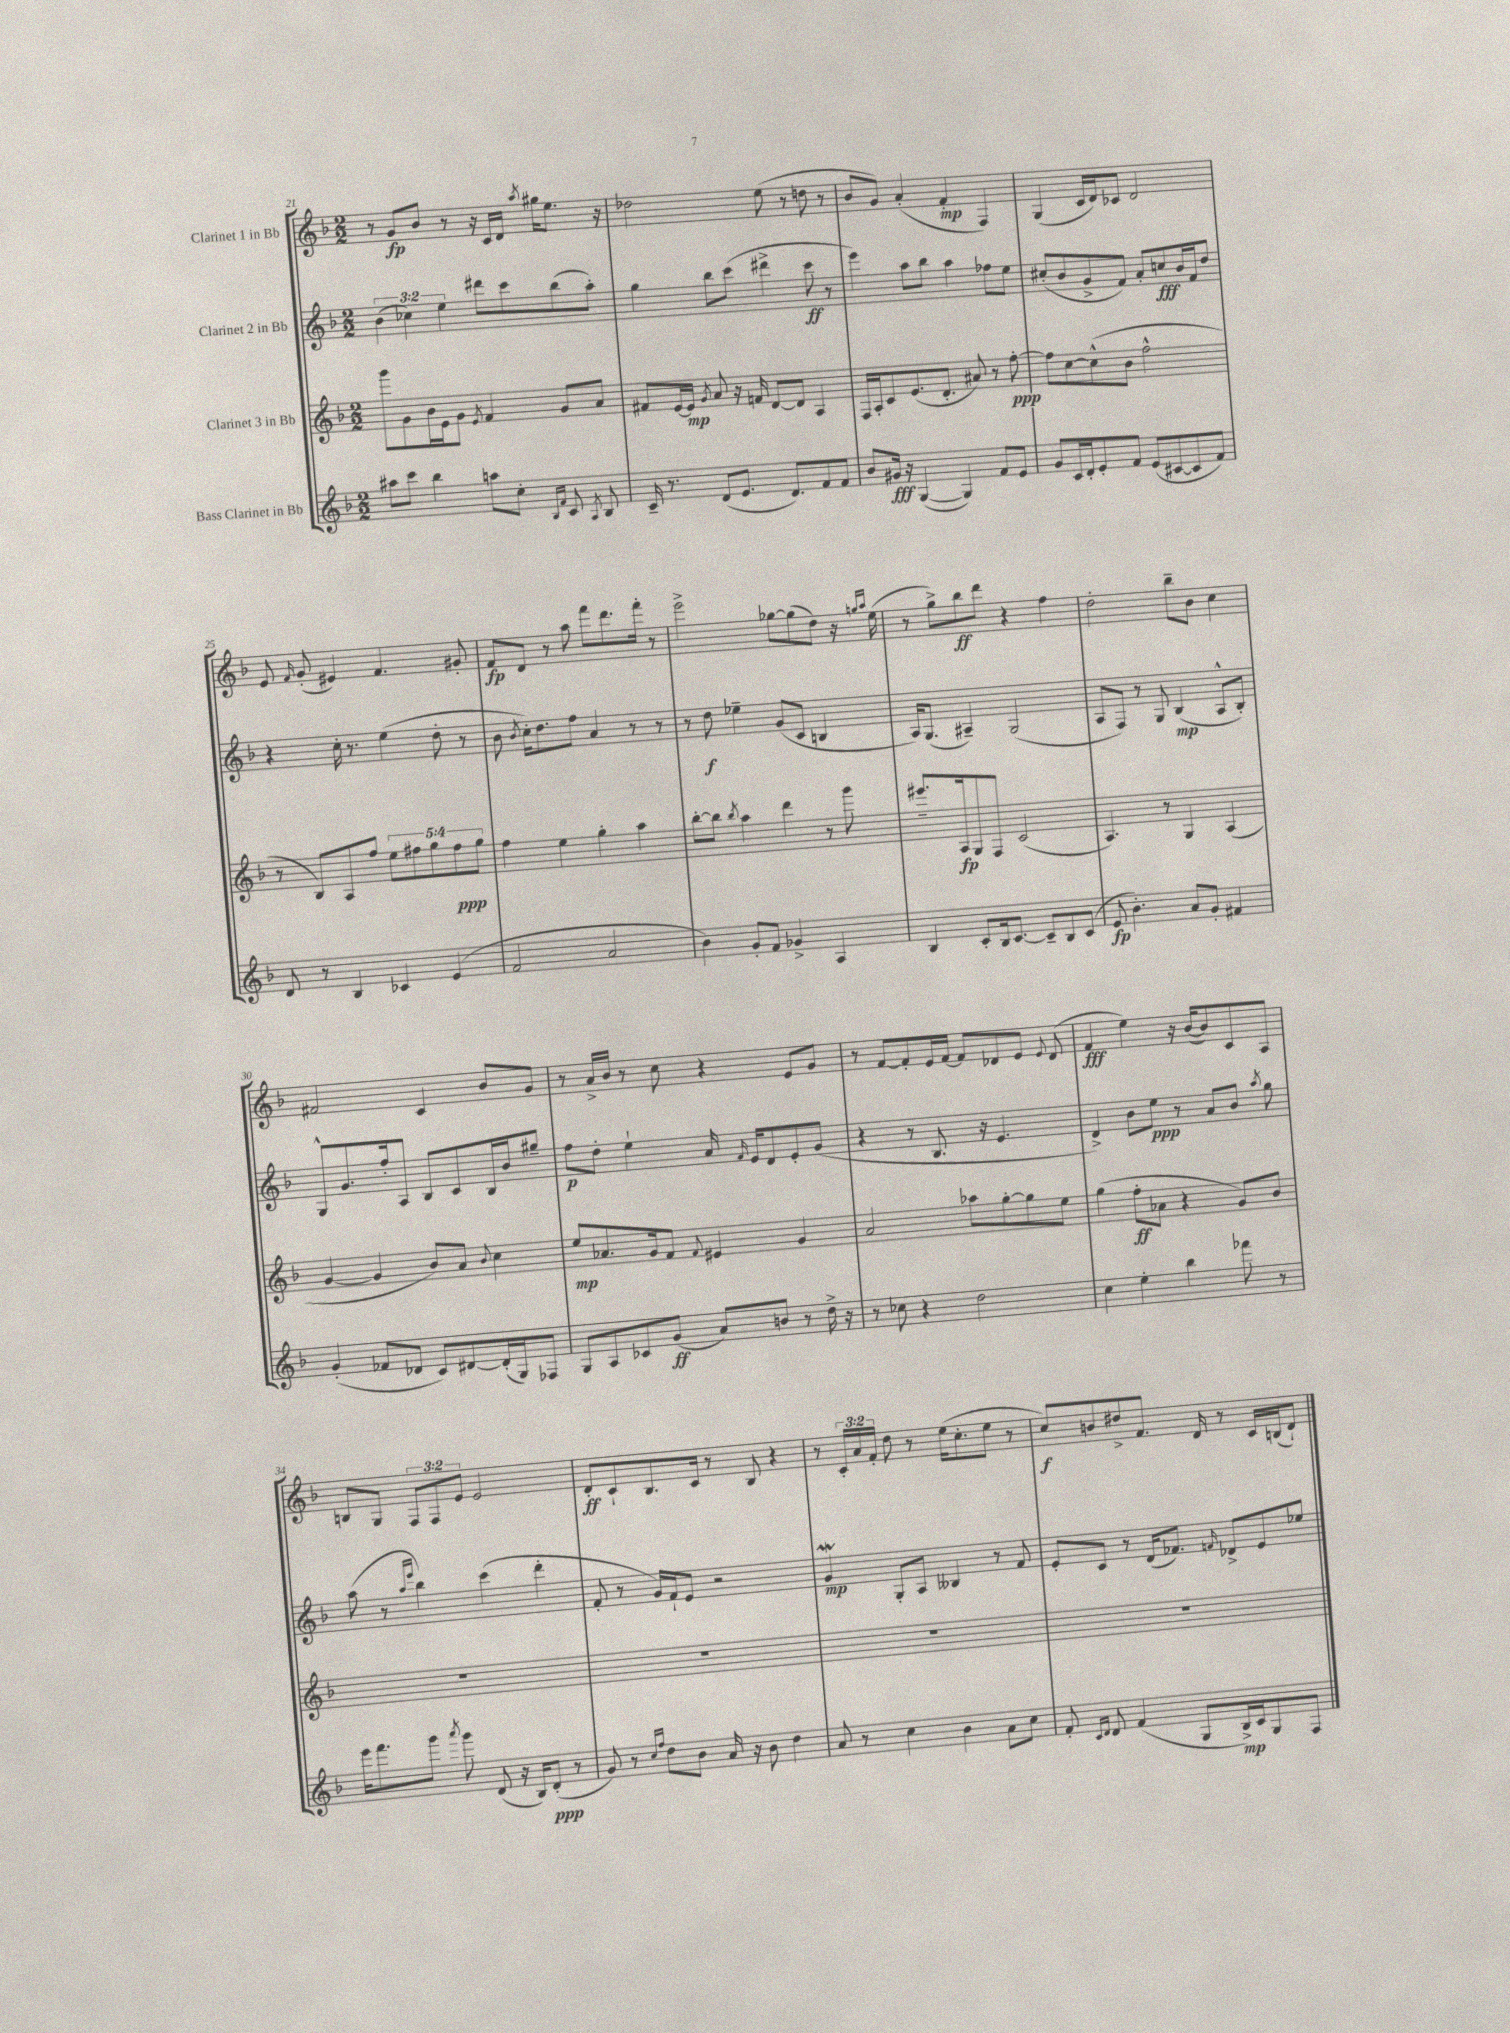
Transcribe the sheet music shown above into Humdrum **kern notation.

**kern	**dynam	**kern	**dynam	**kern	**dynam	**kern	**dynam
*part4	*part4	*part3	*part3	*part2	*part2	*part1	*part1
*staff4	*staff4	*staff3	*staff3	*staff2	*staff2	*staff1	*staff1
*I"Bass Clarinet in Bb	*	*I"Clarinet 3 in Bb	*	*I"Clarinet 2 in Bb	*	*I"Clarinet 1 in Bb	*
*clefG2	*	*clefG2	*	*clefG2	*	*clefG2	*
*k[b-]	*	*k[b-]	*	*k[b-]	*	*k[b-]	*
*M2/2	*	*M2/2	*	*M2/2	*	*M2/2	*
=21	=21	=21	=21	=21	=21	=21	=21
8aa#X\L	.	8ggg\L	.	(6b-\	.	8r	.
8ccc\J	.	8g\	.	.	.	8g/L	fp
.	.	.	.	6cc-X\)	.	.	.
4bb-\	.	16b-\L	.	.	.	8b-/J	.
.	.	16e\J	.	.	.	.	.
.	.	.	.	6ee\	.	.	.
.	.	8g\J	.	.	.	8r	.
.	.	8qe/	.	.	.	.	.
8aan\L	.	4f/	.	8ddd#X\L	.	16r	.
.	.	.	.	.	.	16c/LL	.
8cc'\J	.	.	.	8ccc\	.	16d/JJ	.
.	.	.	.	.	.	8qaa/	.
.	.	.	.	.	.	16gg#X\KL	.
16qqB-/LL	.	.	.	.	.	.	.
16qqf/JJ	.	.	.	.	.	.	.
8c/	.	8g/L	.	(8bb-\	.	8.ee\J	.
8qA/	.	.	.	.	.	.	.
8B-/	.	8a/J	.	8aa'\J)	.	.	.
.	.	.	.	.	.	16r	.
=22	=22	=22	=22	=22	=22	=22	=22
16c~/	.	8f#X/L	.	4gg\	.	2dd-X\	.
8.r	.	.	.	.	.	.	.
.	.	[16e/L	.	.	.	.	.
.	.	16e/JJ]	mp	.	.	.	.
.	.	8qg/	.	.	.	.	.
(8d/L	.	8a/	.	8bb-\L	.	.	.
8.e/J	.	16r	.	(8ccc\J	.	.	.
.	.	16fn/	.	.	.	.	.
.	.	[8d/L	.	4ddd#X^\	.	(8ee\	.
8.d/L)	.	.	.	.	.	.	.
.	.	8d/J]	.	.	.	8r	.
8f/	.	4A/	.	8ccc\	ff	8ddn\	.
8f/J	.	.	.	8r	.	8r	.
=23	=23	=23	=23	=23	=23	=23	=23
8b-/L	.	16F/LL	.	4eee\)	.	8b-/L	.
.	.	16A'/J	.	.	.	.	.
16g#X/Jk	fff	8c/	.	.	.	8g/J)	.
16r	.	.	.	.	.	.	.
([4G/	.	(8.e/	.	8aa\L	.	(4a'/	.
.	.	.	.	8bb-\J	.	.	.
.	.	8.d'/J	.	.	.	.	.
4G/])	.	.	.	4aa\	.	4f'/	mp
.	.	8a#X/)	.	.	.	.	.
8f/L	.	8r	.	8ff-X\L	.	4F/)	.
8e/J	.	[8ff'\	ppp	8ee\J	.	.	.
=24	=24	=24	=24	=24	=24	=24	=24
8g/L	.	8ff\L]	.	(8cc#X'/L	.	(4G/	.
16c/L	.	[8cc\	.	8b-/	.	.	.
16d'/J	.	.	.	.	.	.	.
8e'/	.	(8cc^^\]	.	8g^/	.	16c/LL	.
.	.	.	.	.	.	16d/J)	.
8f/J	.	8b-\J	.	8f/J)	.	8c-X/J	.
(8e/L	.	2ff^^\	.	8a'/L	.	2d/	.
[8c#X/	.	.	.	8ccn/	fff	.	.
8c#/]	.	.	.	16b-/L	.	.	.
.	.	.	.	16f/J	.	.	.
8f/J)	.	.	.	8dd/J	.	.	.
!!LO:LB:g=z
=25	=25	=25	=25	=25	=25	=25	=25
8d/	.	8r	.	4r	.	8e/	.
.	.	.	.	.	.	16qqf/	.
8r	.	8B-/L)	.	.	.	(8g'/	.
4B-/	.	8A/	.	16cc'\	.	4e#X/)	.
.	.	.	.	8.r	.	.	.
.	.	8ff/J	.	.	.	.	.
4c-X/	.	10ee\L	.	(4ee\	.	4.f/	.
.	.	10ff#X\	.	.	.	.	.
.	.	10gg\	.	.	.	.	.
(4e/	.	.	.	8dd'\	.	.	.
.	.	10ff#\	ppp	.	.	.	.
.	.	.	.	8r	.	8g#X'/	.
.	.	10gg\J	.	.	.	.	.
=26	=26	=26	=26	=26	=26	=26	=26
2f/	.	4ff\	.	8b-\	.	8f/L	fp
.	.	.	.	8qb-/	.	.	.
.	.	.	.	16cc'\KL)	.	8d/J	.
.	.	.	.	8.dd\	.	.	.
.	.	4ee\	.	.	.	8r	.
.	.	.	.	8ff\J	.	8aa\	.
2a/	.	4gg'\	.	4a/	.	8fff\L	.
.	.	.	.	.	.	8.ddd\	.
.	.	4aa\	.	8r	.	.	.
.	.	.	.	.	.	16fff'\Jk	.
.	.	.	.	8r	.	8r	.
=27	=27	=27	=27	=27	=27	=27	=27
4b-\)	.	[8bb-'\L	.	8r	.	2eee^\	.
.	.	8bb-\J]	.	8dd\	f	.	.
.	.	8qbb-/	.	.	.	.	.
8g'/L	.	4aa\	.	4ee-X~\	.	.	.
8f/J	.	.	.	.	.	.	.
4g-X^/	.	4ddd\	.	(8g/L	.	[8gg-X\L	.
.	.	.	.	8c/J	.	(8gg-\]	.
4A/	.	8r	.	4Bn/	.	8dd\J)	.
.	.	8ggg\	.	.	.	16r	.
.	.	.	.	.	.	16qqggn/LL	.
.	.	.	.	.	.	16qqaa/JJ	.
.	.	.	.	.	.	(16ee\	.
=28	=28	=28	=28	=28	=28	=28	=28
4B-/	.	8.eee#X~/L	.	16A/KL)	.	8r	.
.	.	.	.	(8.G/J	.	.	.
.	.	.	.	.	.	8gg^\L)	.
.	.	16A/k	fp	.	.	.	.
8c'/L	.	8G/	.	4A#X~/)	.	8bb-\	ff
16B-/k	.	8F/J	.	.	.	8ddd\J	.
[8.c/J	.	.	.	.	.	.	.
.	.	(2c/	.	(2G/	.	4r	.
8c~/L]	.	.	.	.	.	.	.
8B-/	.	.	.	.	.	4ff\	.
(8c/J	.	.	.	.	.	.	.
=29	=29	=29	=29	=29	=29	=29	=29
8e/	fp	4.A/)	.	8A/L	.	2dd'\	.
4.b-'\)	.	.	.	8F/J)	.	.	.
.	.	.	.	8r	.	.	.
.	.	8r	.	8G/	.	.	.
8a/L	.	4G/	.	(4B-/	mp	8bb-~\L	.
8g'/J	.	.	.	.	.	8b-\J	.
4f#X/	.	(4A/	.	8A^^/L	.	4cc\	.
.	.	.	.	8B-'/J)	.	.	.
!!LO:LB:g=z
=30	=30	=30	=30	=30	=30	=30	=30
(4g'/	.	[4g/	.	8G^^/L	.	2f#X/	.
.	.	.	.	8.g/	.	.	.
8f-X/L	.	4g/]	.	.	.	.	.
.	.	.	.	16ff'/k	.	.	.
8d-X/J	.	.	.	8A/J	.	.	.
8c/L)	.	8b-/L)	.	8B-/L	.	4c/	.
[8d#X/	.	8a/J	.	8c/	.	.	.
.	.	8qqb-/	.	.	.	.	.
(16d#'/L]	.	4cc\	.	16B-/L	.	8b-/L	.
16G/J)	.	.	.	16b-/J	.	.	.
8F-X/J	.	.	.	8gg#X~/J	.	8g/J	.
=31	=31	=31	=31	=31	=31	=31	=31
8G/L	.	8ee/L	mp	8ff\L	p	8r	.
8A/	.	8.a-X/	.	8dd'\J	.	16a^/LL	.
.	.	.	.	.	.	16b-/JJ	.
8c-X/	.	.	.	4ee`\	.	8r	.
.	.	16g/k	.	.	.	.	.
(8g/J	ff	8f/J	.	.	.	8cc\	.
.	.	8qqf/	.	.	.	.	.
8a/L)	.	4e#X/	.	16a/	.	4r	.
.	.	.	.	16qqf/	.	.	.
.	.	.	.	16e/KL	.	.	.
8bn/J	.	.	.	8d/	.	.	.
8r	.	4g/	.	8e'/	.	8e/L	.
16dd^\	.	.	.	(8g/J	.	8g/J	.
16r	.	.	.	.	.	.	.
=32	=32	=32	=32	=32	=32	=32	=32
8r	.	2a/	.	4r	.	8r	.
8cc-X\	.	.	.	.	.	[8f/L	.
4r	.	.	.	8r	.	8f'/]	.
.	.	.	.	8.B-/	.	16e/L	.
.	.	.	.	.	.	[16f/JJ	.
2dd\	.	8aa-X\L	.	.	.	8f/L]	.
.	.	.	.	16r	.	.	.
.	.	[8gg'\	.	4.e/	.	8d-X/	.
.	.	8gg\]	.	.	.	8e/J	.
.	.	.	.	.	.	8qqe/	.
.	.	8ee\J	.	.	.	(8d-/	.
=33	=33	=33	=33	=33	=33	=33	=33
4cc\	.	(4gg\	.	4d^/)	.	4f/	fff
4ee'\	.	8ff'\L	ff	8b-\L	.	4ee\)	.
.	.	8a-X\J	.	8ee\J	ppp	.	.
4bb-\	.	4r	.	8r	.	16r	.
.	.	.	.	.	.	([16b-/KL	.
.	.	.	.	8a/L	.	8b-/])	.
8fff-X\	.	8g/L)	.	8b-/J	.	8c/	.
.	.	.	.	8qaa/	.	.	.
8r	.	8b-/J	.	8gg\	.	8A/J	.
!!LO:LB:g=z
=34	=34	=34	=34	=34	=34	=34	=34
16eee\KL	.	1r	.	(8aa\	.	8Bn/L	.
8.fff\	.	.	.	.	.	.	.
.	.	.	.	8r	.	8G/J	.
.	.	.	.	16qqaa/LL	.	.	.
.	.	.	.	16qqeee/JJ	.	.	.
8ggg\J	.	.	.	4bb-\)	.	12F/L	.
.	.	.	.	.	.	12F/	.
8qaaa/	.	.	.	.	.	.	.
8ggg\	.	.	.	.	.	.	.
.	.	.	.	.	.	12e/J	.
(8d/	.	.	.	(4ccc\	.	2e/	.
16r	.	.	.	.	.	.	.
16B-/KL)	.	.	.	.	.	.	.
(8d'/J	ppp	.	.	4ddd'\	.	.	.
8r	.	.	.	.	.	.	.
=35	=35	=35	=35	=35	=35	=35	=35
8g/)	.	1r	.	8f'/	.	8d'/L	ff
8r	.	.	.	8r	.	8c`/	.
16qqcc/LL	.	.	.	.	.	.	.
16qqff/JJ	.	.	.	.	.	.	.
8dd\L	.	.	.	16g/LL)	.	8.B-/	.
.	.	.	.	16f`/J	.	.	.
8b-\J	.	.	.	8e/J	.	.	.
.	.	.	.	.	.	16c/Jk	.
16a/	.	.	.	2r	.	8r	.
16r	.	.	.	.	.	.	.
8b-\	.	.	.	.	.	8B-/	.
4dd\	.	.	.	.	.	4r	.
=36	=36	=36	=36	=36	=36	=36	=36
8a/	.	1r	.	4gW/	mp	8r	.
8r	.	.	.	.	.	24c'/LL	.
.	.	.	.	.	.	24a/	.
.	.	.	.	.	.	24f'/JJ	.
4cc\	.	.	.	8G'/L	.	8dd\	.
.	.	.	.	8A/J	.	8r	.
4b-\	.	.	.	4B--X/	.	(16ee\KL	.
.	.	.	.	.	.	8.cc'\	.
8a\L	.	.	.	8r	.	8ee\J	.
8cc\J	.	.	.	8f/	.	8r	.
=37	=37	=37	=37	=37	=37	=37	=37
8f'/	.	1r	.	8e'/L	.	8cc/L)	f
16qqc/LL	.	.	.	.	.	.	.
16qqd/JJ	.	.	.	.	.	.	.
8d/	.	.	.	8c/J	.	8bn/	.
(4f/	.	.	.	8r	.	8dd#X^/	.
.	.	.	.	(16d/KL	.	8.f/J	.
.	.	.	.	8.f-X/J)	.	.	.
8G/L	.	.	.	.	.	.	.
.	.	.	.	.	.	16d/	.
.	.	.	.	16qqfn/	.	.	.
16B-^/L)	mp	.	.	8d-X^/L	.	8r	.
16c/J	.	.	.	.	.	.	.
8G/	.	.	.	8e/	.	16c/LL	.
.	.	.	.	.	.	(16Bn/J	.
8F/J	.	.	.	8ee-X/J	.	8d`/J)	.
==	==	==	==	==	==	==	==
*-	*-	*-	*-	*-	*-	*-	*-
